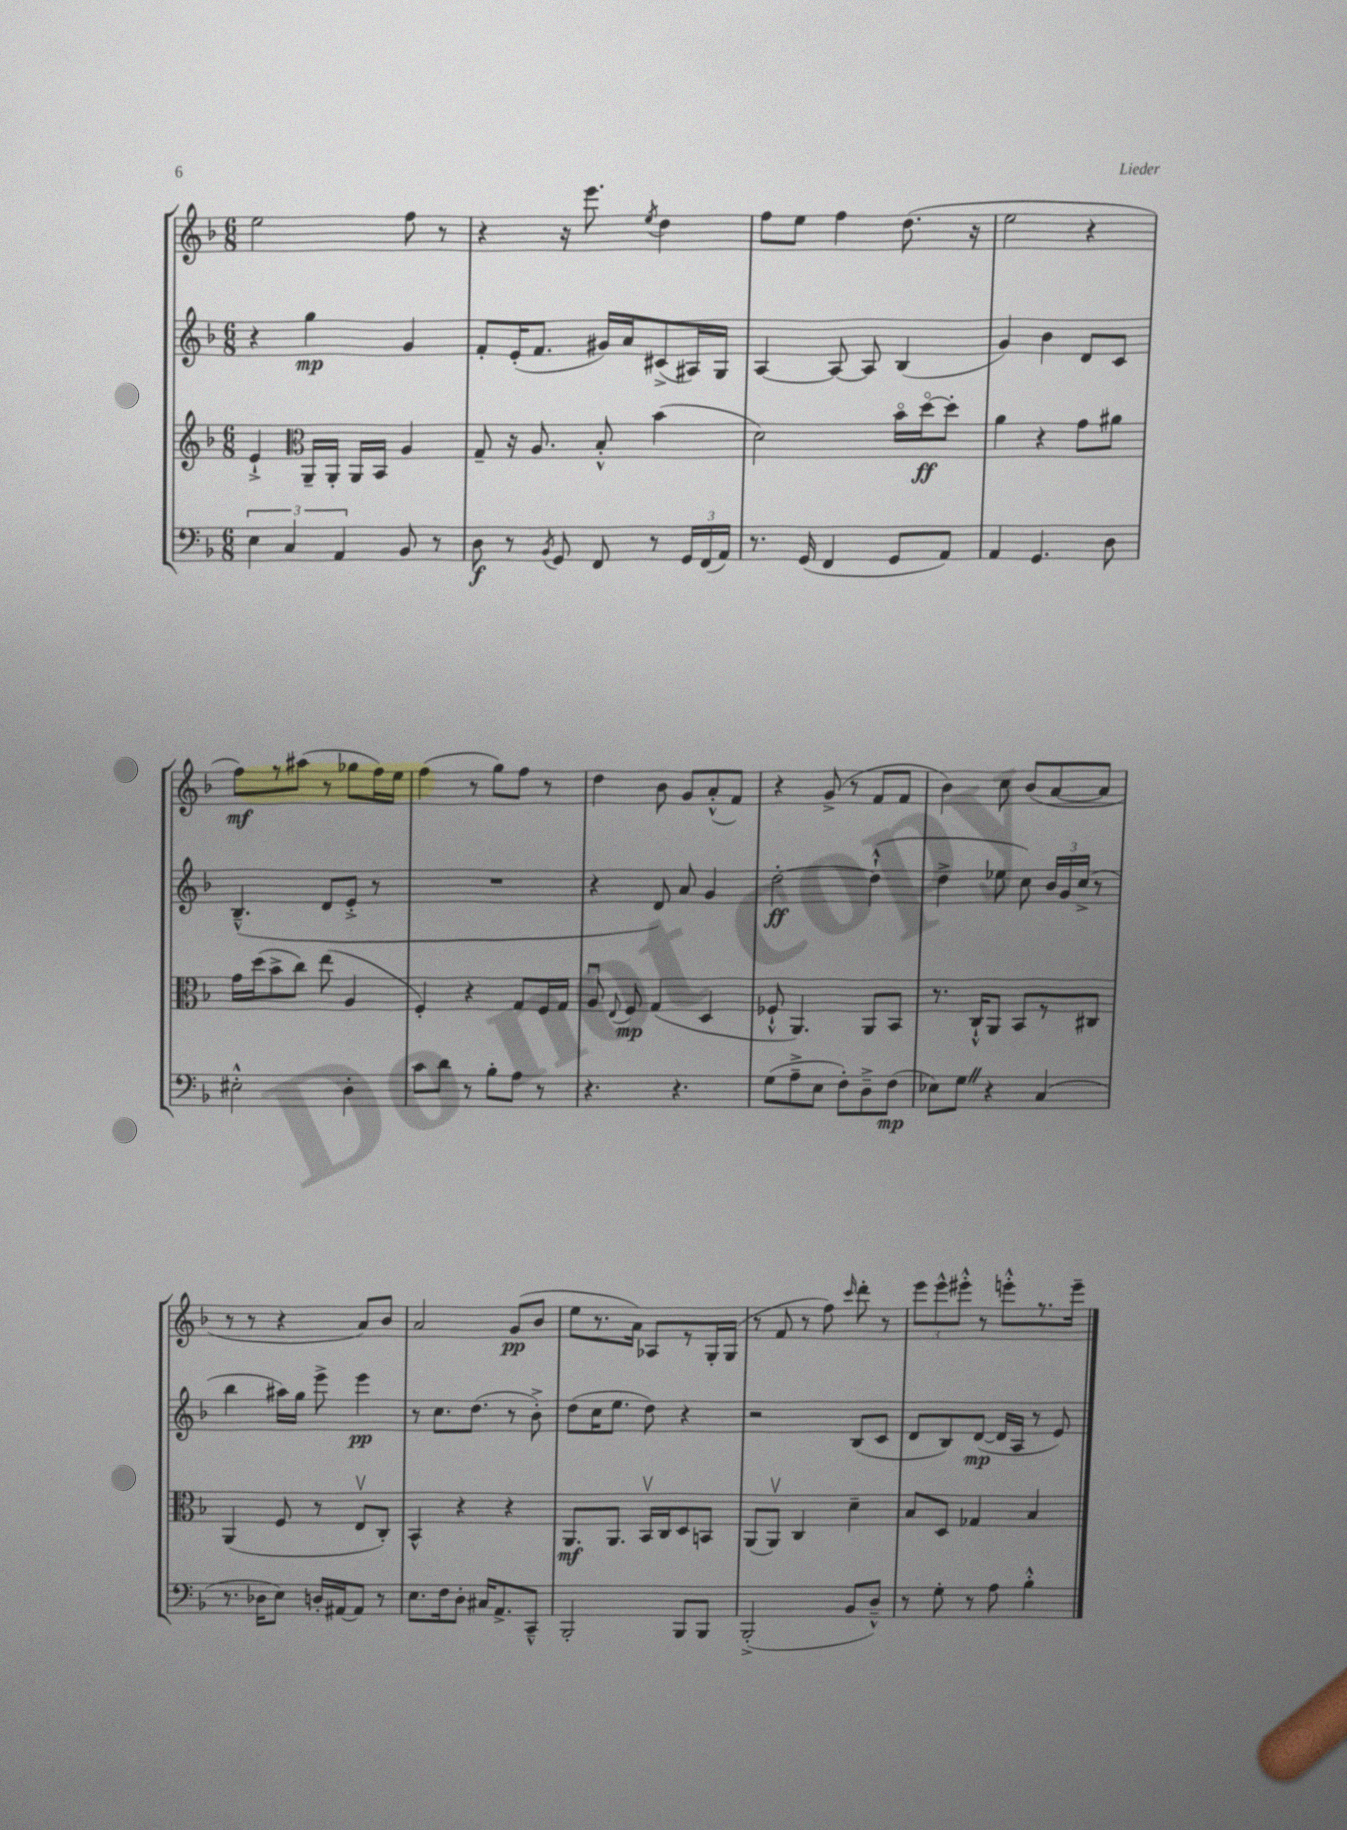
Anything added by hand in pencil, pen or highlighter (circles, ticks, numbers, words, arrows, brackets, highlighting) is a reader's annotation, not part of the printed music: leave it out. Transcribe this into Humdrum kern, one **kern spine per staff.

**kern	**kern	**kern	**kern
*staff4	*staff3	*staff2	*staff1
*clefF4	*clefG2	*clefG2	*clefG2
*k[b-]	*k[b-]	*k[b-]	*k[b-]
*M6/8	*M6/8	*M6/8	*M6/8
6E	4e`^	4r	2ee
6C	.	.	.
*	*clefC3	*	*
.	16AA~	4gg	.
.	16AA'	.	.
6AA	.	.	.
.	16AA	.	.
.	16BB-	.	.
8BB-	4A	4g	8ff
8r	.	.	8r
=	=	=	=
8D	8G~	8f'	4r
8r	16r	(16e'	.
.	8.A	8.f	.
8qBB-	.	.	.
8GG	.	.	16r
.	.	.	8.eee
8FF	8B-'^^	16g#)	.
.	.	16a	.
.	.	.	8qee
8r	(4b-	(8c#^	4dd
24GG	.	16A#)	.
(24FF	.	.	.
.	.	16G	.
24AA)	.	.	.
=	=	=	=
8.r	2d)	[4A	8ff
.	.	.	8ee
(16GG	.	.	.
4FF	.	8A_	4ff
.	.	8A]	.
8GG	16b-o	(4B-	(8.dd
.	[16ddo	.	.
8AA)	8dd']	.	.
.	.	.	16r
=	=	=	=
4AA	4a	4g)	2ee
4.GG	4r	4b-	.
.	8g	8d	4r
8D	8a#	8c	.
=	=	=	=
2E#'^^	16g	(4.B-~^^	8ff)
.	(16dd	.	.
.	8b-^	.	8r
.	8cc)	.	(8aa#
.	(8ee	8d	8r
4D'	4A	8e'^	8gg-
.	.	8r	16ff)
.	.	.	16ee
=	=	=	=
8c	4F')	2.r	(4ff
8d	.	.	.
8r	4r	.	8r
8B-'	.	.	8gg)
8A	8G	.	8ff
8r	16F	.	8r
.	16G	.	.
=	=	=	=
4.r	8Au	4r	4dd
.	8qqE	.	.
.	8F	.	.
.	(4G	8d)	8b-
4.r	.	8a	8g
.	4D	4g	(8a'^^
.	.	.	8f)
=	=	=	=
(8G	8F-`^^	[2dd'	4r
8A~^	4.AA)	.	.
8E	.	.	(8g^
8F')	.	.	8r
8D~^	8AA	(4dd`^^]	8f
(8F	8BB-	.	8f
=	=	=	=
8E-)	8.r	4dd^	4b-)
8G	.	.	.
.	16C`^^	.	.
4r	8AA	8ee-	8cc
.	8BB-	8cc)	(8b-
(4C	8r	24b-	[8a
.	.	24g	.
.	.	(24cc^	.
.	8C#	8r	8a]
=	=	=	=
8.r	(4AA	4bb-	8r
.	.	.	8r
16D-	.	.	.
8E)	8F	16aa#)	4r
.	.	16gg	.
16D'	8r	8eee^	.
[16AA#	.	.	.
8AA#]	8Ev	4eee	8a)
8r	8C')	.	8b-
=	=	=	=
8.E	4BB-^^	8r	2a
.	.	8.cc	.
16F	.	.	.
8D'	4r	.	.
.	.	(8.dd	.
16C#	.	.	.
8.AA^	.	.	.
.	4r	8r	(8g
8CC~^^	.	8b-'^)	8b-
=	=	=	=
2BBB-'	8.AA	(8dd	8ee
.	.	16cc	8.r
.	8.AA	8.ee	.
.	.	.	16a)
.	16BB-v	8dd)	8A-
.	16C	.	.
8BBB-	8D	4r	8r
8BBB-	8BB	.	16G'
.	.	.	(16G
=	=	=	=
(2BBB-'^	(8AA	2r	8r
.	8AAv)	.	8f
.	4C	.	8r
.	.	.	8ff)
.	.	.	16qqccc
8BB-	4d~	(8B-	8ddd'
8D~^^)	.	8c	8r
=	=	=	=
8r	8B-	8d	12eee
.	.	.	12eee^^
8G'	8D	8B-)	.
.	.	.	12eee#'^^
8r	4G-	([8d	8r
8A	.	16d]	8eee'^^
.	.	16A	.
4B-'^^	4B-	8r	8.r
.	.	8e)	.
.	.	.	16eee~
==	==	==	==
*-	*-	*-	*-
